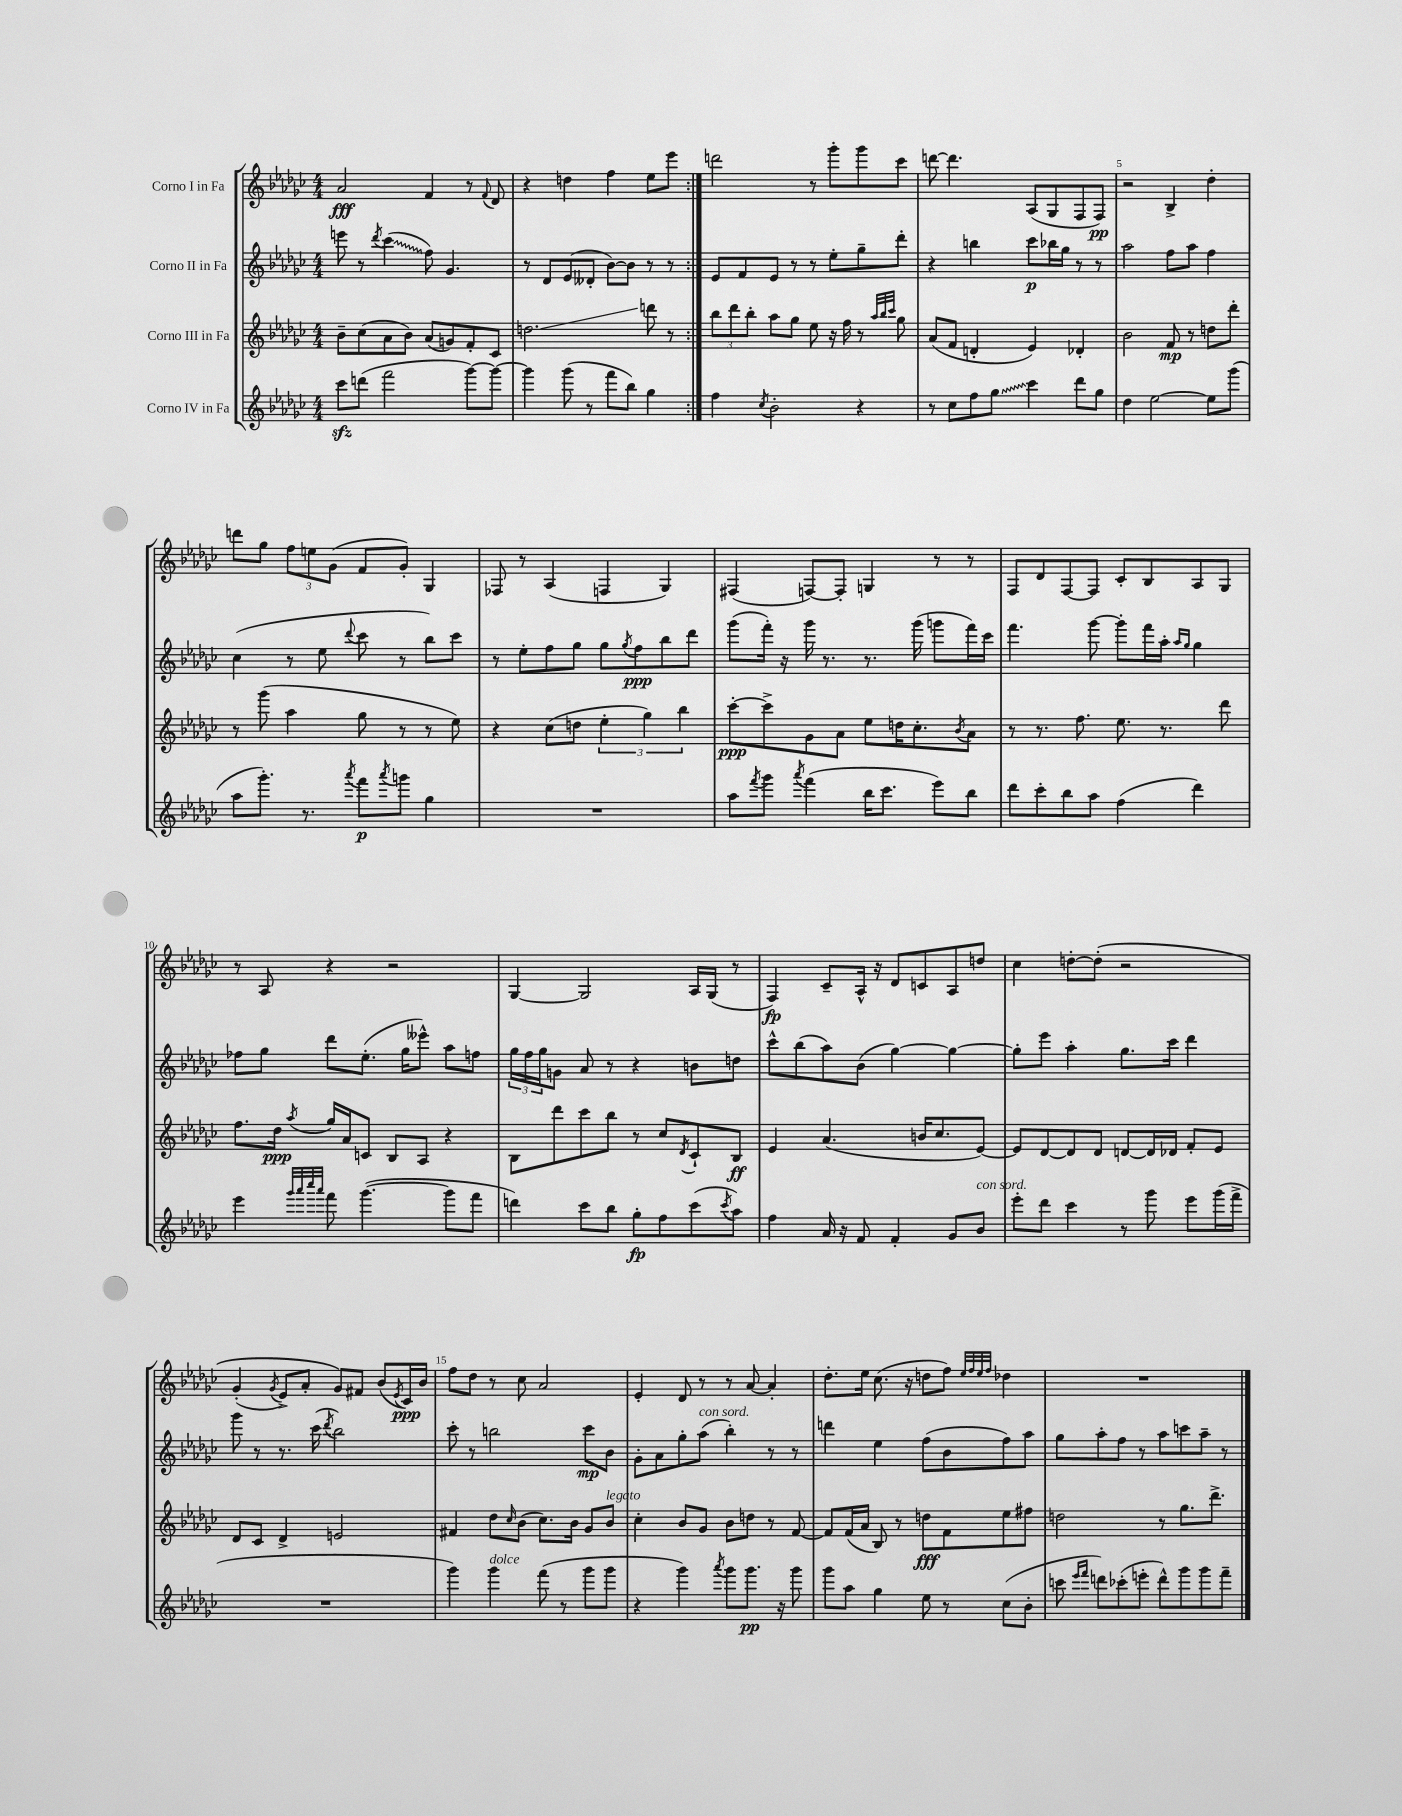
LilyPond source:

<<
\new StaffGroup <<
\new Staff = "s0" \with { instrumentName = "Corno I in Fa" } {
    \clef treble \key ges \major \numericTimeSignature \time 4/4
    \repeat volta 2 { aes'2\fff f'4 r8 \appoggiatura { f'8 } des'8 |
    r4 d''4 f''4 ees''8 ees'''8 | }
    d'''2 r8 ges'''8-. ges'''8 ces'''8 |
    d'''8~ d'''4. aes8( ges8 f8 f8\pp) |
    r2 bes4-> des''4-. |
    d'''8 ges''8 \tuplet 3/2 { f''8 e''8 ges'8( } f'8 ges'8-.) ges4 |
    fes8 r8 aes4( f4 ges4) |
    fis4( f8~) f8-. g4 r8 r8 |
    f8 des'8 f8~ f8 ces'8-. bes8 aes8 ges8 |
    r8 aes8 r4 r2 |
    ges4~ ges2 aes16 ges16( r8 |
    f4\fp) ces'8-- aes16-^ r16 des'8 c'8 aes8 d''8 |
    ces''4 d''8~-. d''8-.\( r2 |
    ges'4-.( \acciaccatura { ges'8 } ees'8->) aes'8-. ges'8\) fis'8 bes'8( \acciaccatura { ees'8 } ces'16\ppp) bes'16 |
    f''8 des''8 r8 ces''8 aes'2 |
    ees'4-. des'8 r8 r8 aes'8~ aes'4-. |
    des''8.-. ees''16 ces''8.( r16 d''8 f''8) \grace { ees''32 f''32 ees''32 f''32 } des''4 |
    R1 \bar "|." |
}
\new Staff = "s1" \with { instrumentName = "Corno II in Fa" } {
    \clef treble \key ges \major \numericTimeSignature \time 4/4
    \repeat volta 2 { e'''8 r8 \acciaccatura { des'''8 } \once \override Glissando.style = #'zigzag ces'''4\glissando( f''8) ges'4. |
    r8 des'8 ees'8( deses'8-. bes'8~) bes'8 r8 r8 | }
    ees'8 f'8 ees'8 r8 r8 ees''8-. ges''8-- des'''8-. |
    r4 b''4 ces'''8\p bes''16 ges''16 r8 r8 |
    aes''2 f''8 aes''8 f''4 |
    ces''4( r8 ees''8 \appoggiatura { des'''8 } ces'''8 r8 bes''8) ces'''8 |
    r8 ees''8-. f''8 ges''8 ges''8 \acciaccatura { ges''8 } f''8\ppp bes''8 des'''8 |
    ges'''8( f'''16-.) r16 ges'''16 r8. r8. ges'''16( g'''8 f'''16) ces'''16 |
    f'''4. ges'''8~ ges'''8-. f'''16 aes''16-. \grace { aes''16 ges''16 } ges''4 |
    fes''8 ges''8 des'''8 ees''8.-.( ges''16 eeses'''8-^) aes''8 f''8 |
    \tuplet 3/2 { ges''16 f''16 ges''16 } g'8 aes'8 r8 r4 b'8 d''8 |
    ces'''8-^ bes''8( aes''8) bes'8( ges''4~) ges''4~ |
    ges''8-. ees'''8 aes''4-. ges''8. ces'''16 des'''4 |
    ges'''8 r8 r8. ces'''16( \acciaccatura { des'''8 } bes''2) |
    ces'''8-. r8 b''2 ces'''8\mp bes'8 |
    ges'8-. aes'8 ges''8-. aes''8^\markup { \italic "con sord." }( bes''4-.) r8 r8 |
    d'''4 ees''4 f''8( bes'8 f''8) aes''8 |
    ges''8 aes''8-. f''8 r8 aes''8 c'''8 aes''8-- r8 \bar "|." |
}
\new Staff = "s2" \with { instrumentName = "Corno III in Fa" } {
    \clef treble \key ges \major \numericTimeSignature \time 4/4
    \repeat volta 2 { bes'8-- ces''8( aes'8 bes'8) aes'8( g'8) f'8-. ces'8 |
    d''2.\glissando d'''8 r8 | }
    \tuplet 3/2 { bes''8 des'''8 bes''8-. } aes''8 ges''8 ees''8 r16 f''16 r8 \grace { aes''32 bes''32 ces'''32 } ges''8 |
    aes'8( f'8 d'4-. ees'4) des'4-. |
    bes'2 f'8\mp r8 d''8 des'''8-. |
    r8 ges'''8( aes''4 ges''8 r8 r8 ees''8) |
    r4 ces''8( d''8 \tuplet 3/2 { ees''4-. ges''4) bes''4 } |
    ces'''8~-.\ppp ces'''8-> ges'8 aes'8 ees''8 d''16 ces''8.-. \acciaccatura { bes'8 } aes'8 |
    r8 r8. f''8. ees''8. r8. des'''8 |
    f''8. des''16\ppp \acciaccatura { aes''8 } ges''16 aes'16 c'8 bes8 aes8 r4 |
    bes8 des'''8 ces'''8 bes''8 r8 ces''8 \acciaccatura { des'8 } ces'8-! bes8\ff |
    ees'4 aes'4.( b'16 ces''8. ees'8~) |
    ees'8 des'8~ des'8 des'8 d'8~ d'16 des'16 f'8-. ees'8 |
    des'8 ces'8 des'4-> e'2 |
    fis'4 des''8 \grace { ces''16 } bes'8( ces''8.) bes'16 ges'8 bes'8^\markup { \italic "legato" } |
    ces''4-. bes'8 ges'8 bes'8 d''8 r8 f'8~ |
    f'8 f'16( aes'16 bes8) r8 d''8\fff f'8 ees''8 fis''8 |
    d''2 r8 ges''8. des'''8.-> \bar "|." |
}
\new Staff = "s3" \with { instrumentName = "Corno IV in Fa" } {
    \clef treble \key ges \major \numericTimeSignature \time 4/4
    \repeat volta 2 { ces'''8\sfz d'''8( f'''2 ges'''8~) ges'''8~ |
    ges'''4 ges'''8( r8 f'''8 bes''8) ges''4 | }
    f''4 \acciaccatura { ces''8 } bes'2-. r4 |
    r8 ces''8 f''8 \once \override Glissando.style = #'zigzag ges''8\glissando ces'''4 des'''8 ges''8 |
    des''4 ees''2~ ees''8 ges'''8( |
    aes''8 ges'''8.-.) r8. \acciaccatura { aes'''8 } f'''8\p \acciaccatura { aes'''8 } g'''8 ges''4 |
    R1 |
    aes''8 \acciaccatura { f'''8 } ges'''8 \acciaccatura { aes'''8 } f'''4( bes''16 ces'''8. ees'''8) bes''8 |
    des'''8 ces'''8-. bes''8 aes''8 f''4( des'''4) |
    ees'''4 \grace { ges'''32 aes'''32 ces''''32 aes'''32 } f'''8 ges'''4.~( ges'''8 f'''8 |
    d'''4) ces'''8 bes''8 ges''8-.\fp f''8 ces'''8( \acciaccatura { ces'''8 } aes''8) |
    f''4 aes'16 r16 f'8 f'4-. ges'8 bes'8^\markup { \italic "con sord." } |
    ees'''8-. des'''8 ces'''4 r8 ges'''8 ees'''8 ges'''16( f'''16-> |
    R1 |
    ges'''4) ges'''4^\markup { \italic "dolce" } f'''8( r8 ges'''8 ges'''8 |
    r4 ges'''4) \acciaccatura { aes'''8 } ges'''8 ges'''8.\pp r16 ges'''8 |
    ges'''8 aes''8 ges''4 ees''8 r8 ces''8( bes'8-. |
    c'''8 \grace { ees'''16 f'''16 } d'''8) ces'''8-.( e'''8-. d'''8-^) ges'''8 ges'''8 f'''8-- \bar "|." |
}
>>
>>
\layout { \context { \Score \override BarNumber.break-visibility = ##(#f #t #t) barNumberVisibility = #(every-nth-bar-number-visible 5) } }
